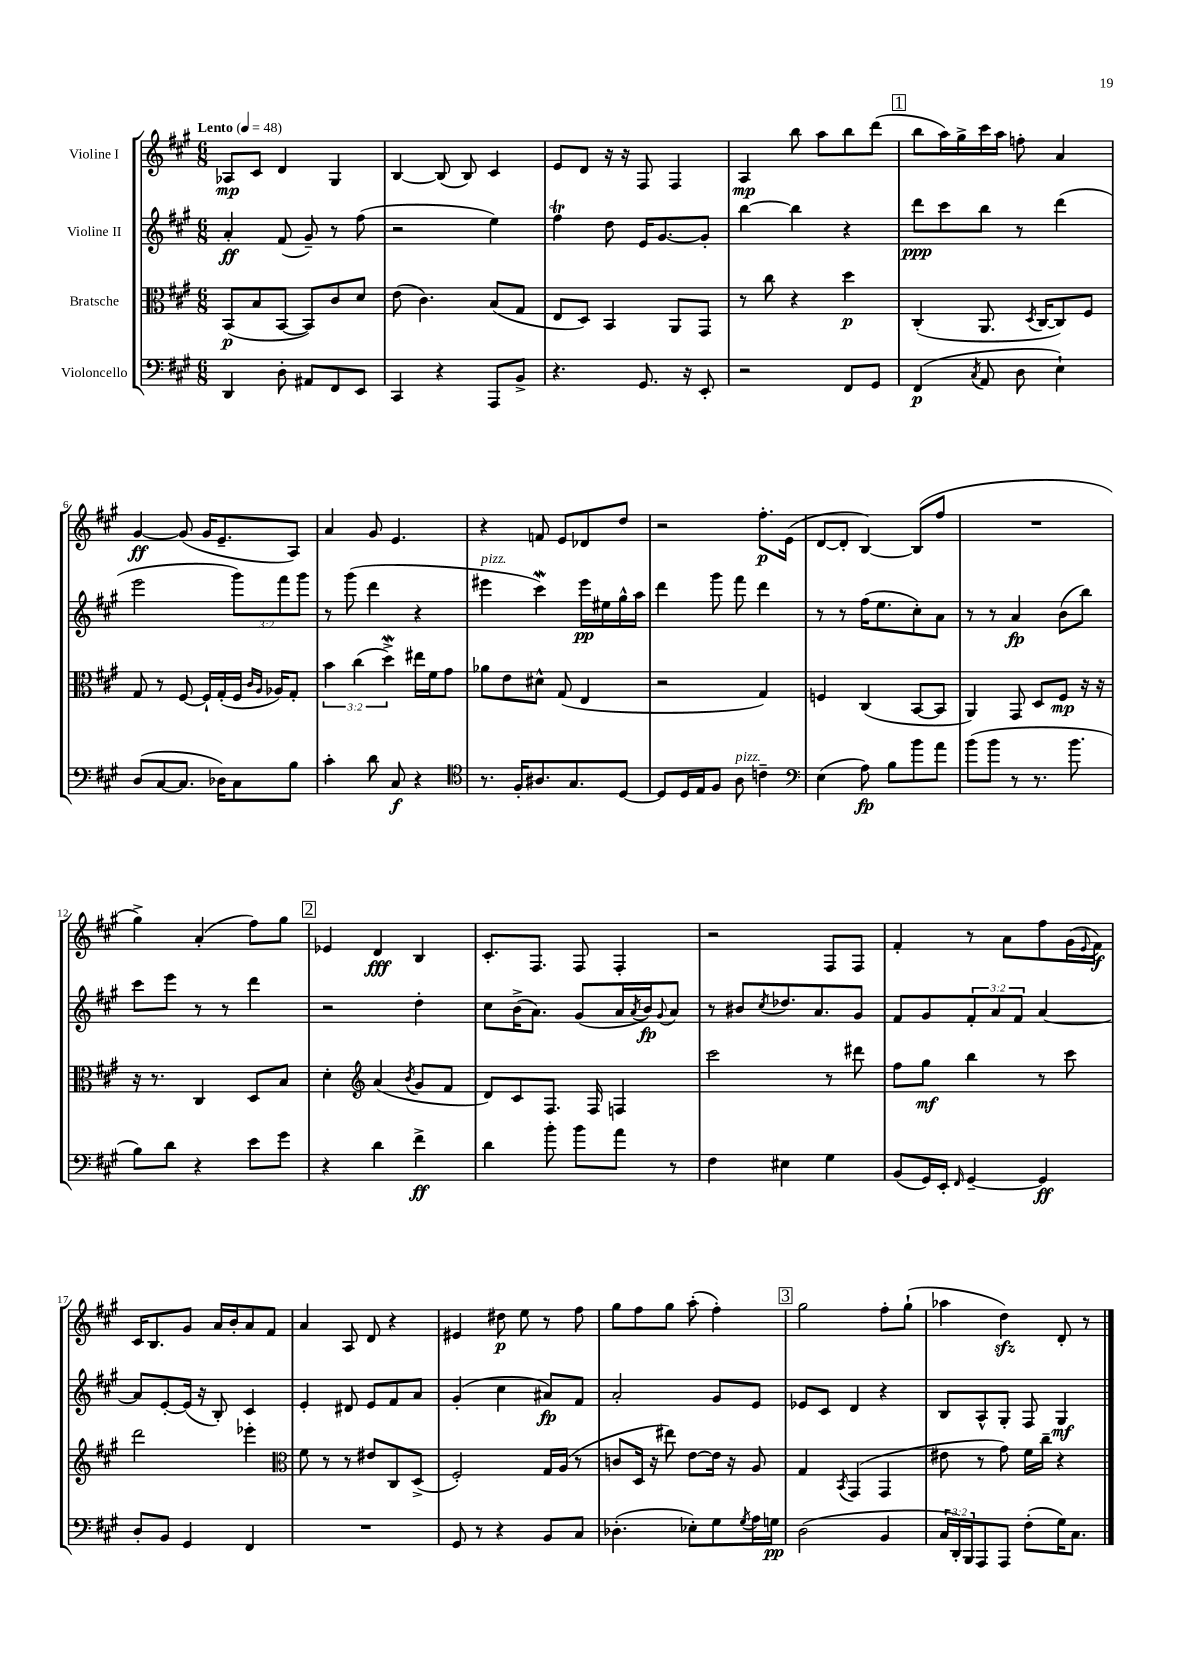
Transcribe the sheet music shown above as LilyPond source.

<<
\new StaffGroup <<
\new Staff = "s0" \with { instrumentName = "Violine I" } {
    \clef treble \key a \major \numericTimeSignature \time 6/8 \tempo "Lento" 4 = 48
    aes8\mp cis'8 d'4 gis4 |
    b4~ b8( b8) cis'4 |
    e'8 d'8 r16 r16 fis8 fis4 |
    a4\mp b''8 a''8 b''8 d'''8( |
    \mark \markup { \box "1" } b''8 a''16) gis''16-> cis'''16 a''16 f''8-. a'4 |
    gis'4~\ff gis'8( gis'16 e'8.-- a8) |
    a'4 gis'8 e'4. |
    r4 f'8 e'8 des'8 d''8 |
    r2 fis''8.-.\p e'16( |
    d'8~ d'8-. b4~) b8( fis''8 |
    R2. |
    gis''4->) a'4-.( fis''8) gis''8 |
    \mark \markup { \box "2" } ees'4 d'4\fff b4 |
    cis'8.-. fis8. fis8 fis4-. |
    r2 fis8 fis8 |
    fis'4-. r8 a'8 fis''8 gis'16( \appoggiatura { e'8 } fis'16\f) |
    cis'16 b8. gis'8 a'16 b'16-. a'8 fis'8 |
    a'4 a8 d'8 r4 |
    eis'4 dis''8\p e''8 r8 fis''8 |
    gis''8 fis''8 gis''8 a''8-.( fis''4-.) |
    \mark \markup { \box "3" } gis''2 fis''8-. gis''8-!( |
    aes''4 d''4\sfz) d'8-. r8 \bar "|." |
}
\new Staff = "s1" \with { instrumentName = "Violine II" } {
    \clef treble \key a \major \numericTimeSignature \time 6/8 \override Staff.TupletNumber.text = #tuplet-number::calc-fraction-text
    a'4-.\ff fis'8( gis'8--) r8 fis''8( |
    r2 e''4) |
    fis''4\trill d''8 e'16 gis'8.~ gis'8-. |
    b''4~ b''4 r4 |
    \mark \markup { \box "1" } d'''8\ppp cis'''8 b''8 r8 d'''4( |
    e'''2 \tuplet 3/2 { gis'''8) fis'''8 gis'''8 } |
    r8 gis'''8( d'''4 r4 |
    eis'''4^\markup { \italic "pizz." } cis'''4\mordent) eis'''16\pp eis''16 gis''16-^ a''16 |
    d'''4 gis'''8 fis'''8 d'''4 |
    r8 r8 fis''16( e''8. cis''8-.) a'8 |
    r8 r8 a'4\fp b'8( b''8) |
    cis'''8 e'''8 r8 r8 d'''4 |
    \mark \markup { \box "2" } r2 d''4-. |
    cis''8 b'16->( a'8.) gis'8( a'16 \acciaccatura { a'8 } b'16\fp) \appoggiatura { gis'8 } a'8 |
    r8 bis'8 \acciaccatura { cis''8 } des''8. a'8. gis'8 |
    fis'8 gis'8 \tuplet 3/2 { fis'8-. a'8 fis'8 } a'4~ |
    a'8 e'8~-. e'16( r16 b8-.) cis'4 |
    e'4-. dis'8 e'8 fis'8 a'8 |
    gis'4-.( cis''4 ais'8\fp) fis'8 |
    a'2-. gis'8 e'8 |
    \mark \markup { \box "3" } ees'8 cis'8 d'4 r4 |
    b8 a8-^ gis8-. fis8 gis4\mf \bar "|." |
}
\new Staff = "s2" \with { instrumentName = "Bratsche" } {
    \clef alto \key a \major \numericTimeSignature \time 6/8 \override Staff.TupletNumber.text = #tuplet-number::calc-fraction-text
    b,8\p( b8 b,8~ b,8) cis'8 d'8 |
    e'8( cis'4.) b8( gis8 |
    e8 d8) b,4 a,8 gis,8 |
    r8 cis''8 r4 d''4\p |
    \mark \markup { \box "1" } cis4-.( a,8. \acciaccatura { d8 } cis16~ cis8) fis8 |
    gis8 r8 fis8~ fis16-! gis16-.( fis16 \grace { cis'16 a16 } aes16) gis8-. |
    \tuplet 3/2 { b'4 cis''4( d''4->\mordent) } eis''16 fis'16 gis'8 |
    aes'8 e'8 dis'8-^ gis8( e4 |
    r2 gis4) |
    f4 cis4( b,8~ b,8 |
    a,4) gis,8 d8 fis8\mp r16 r16 |
    r16 r8. cis4 d8 b8 |
    \mark \markup { \box "2" } d'4-. \clef treble a'4( \acciaccatura { b'8 } gis'8 fis'8 |
    d'8) cis'8 fis8. fis16 f4 |
    cis'''2 r8 dis'''8 |
    fis''8 gis''8\mf b''4 r8 cis'''8 |
    d'''2 ees'''4-. |
    \clef alto fis'8 r8 r8 eis'8 cis8 d8->( |
    fis2-.) gis16 a16( r8 |
    c'8 d16 r16 eis''8) e'8~ e'16 r16 a8 |
    \mark \markup { \box "3" } gis4 \acciaccatura { b,8 } gis,4( gis,4 |
    eis'8 r8 gis'8) fis'16 cis''16-- r4 \bar "|." |
}
\new Staff = "s3" \with { instrumentName = "Violoncello" } {
    \clef bass \key a \major \numericTimeSignature \time 6/8 \override Staff.TupletNumber.text = #tuplet-number::calc-fraction-text
    d,4 d8-. ais,8 fis,8 e,8 |
    cis,4 r4 a,,8 b,8-> |
    r4. gis,8. r16 e,8-. |
    r2 fis,8 gis,8 |
    \mark \markup { \box "1" } fis,4\p( \acciaccatura { cis8 } a,8 d8 e4-!) |
    d8( cis8~ cis8. des16) cis8 b8 |
    cis'4-. d'8 cis8\f r4 |
    \clef tenor r8. fis16-. ais8. gis8. d8~ |
    d8 d16 e16 fis8 a8^\markup { \italic "pizz." } c'4-- |
    \clef bass e4( a8\fp) b8 b'8 a'8 |
    b'8( b'8 r8 r8. b'8. |
    b8) d'8 r4 e'8 gis'8 |
    \mark \markup { \box "2" } r4 d'4 fis'4->\ff |
    d'4 b'8-. b'8 a'8 r8 |
    fis4 eis4 gis4 |
    b,8( gis,16) e,16-. \grace { fis,16 } gis,4~-- gis,4\ff |
    d8-. b,8 gis,4 fis,4 |
    R2. |
    gis,8 r8 r4 b,8 cis8 |
    des4.-.( ees8-.) gis8 \acciaccatura { gis8 } a16 g16\pp |
    \mark \markup { \box "3" } d2( b,4 |
    \tuplet 3/2 { cis16 d,16-.) b,,16 } a,,8 a,,8 fis8-.( gis16) cis8. \bar "|." |
}
>>
>>
